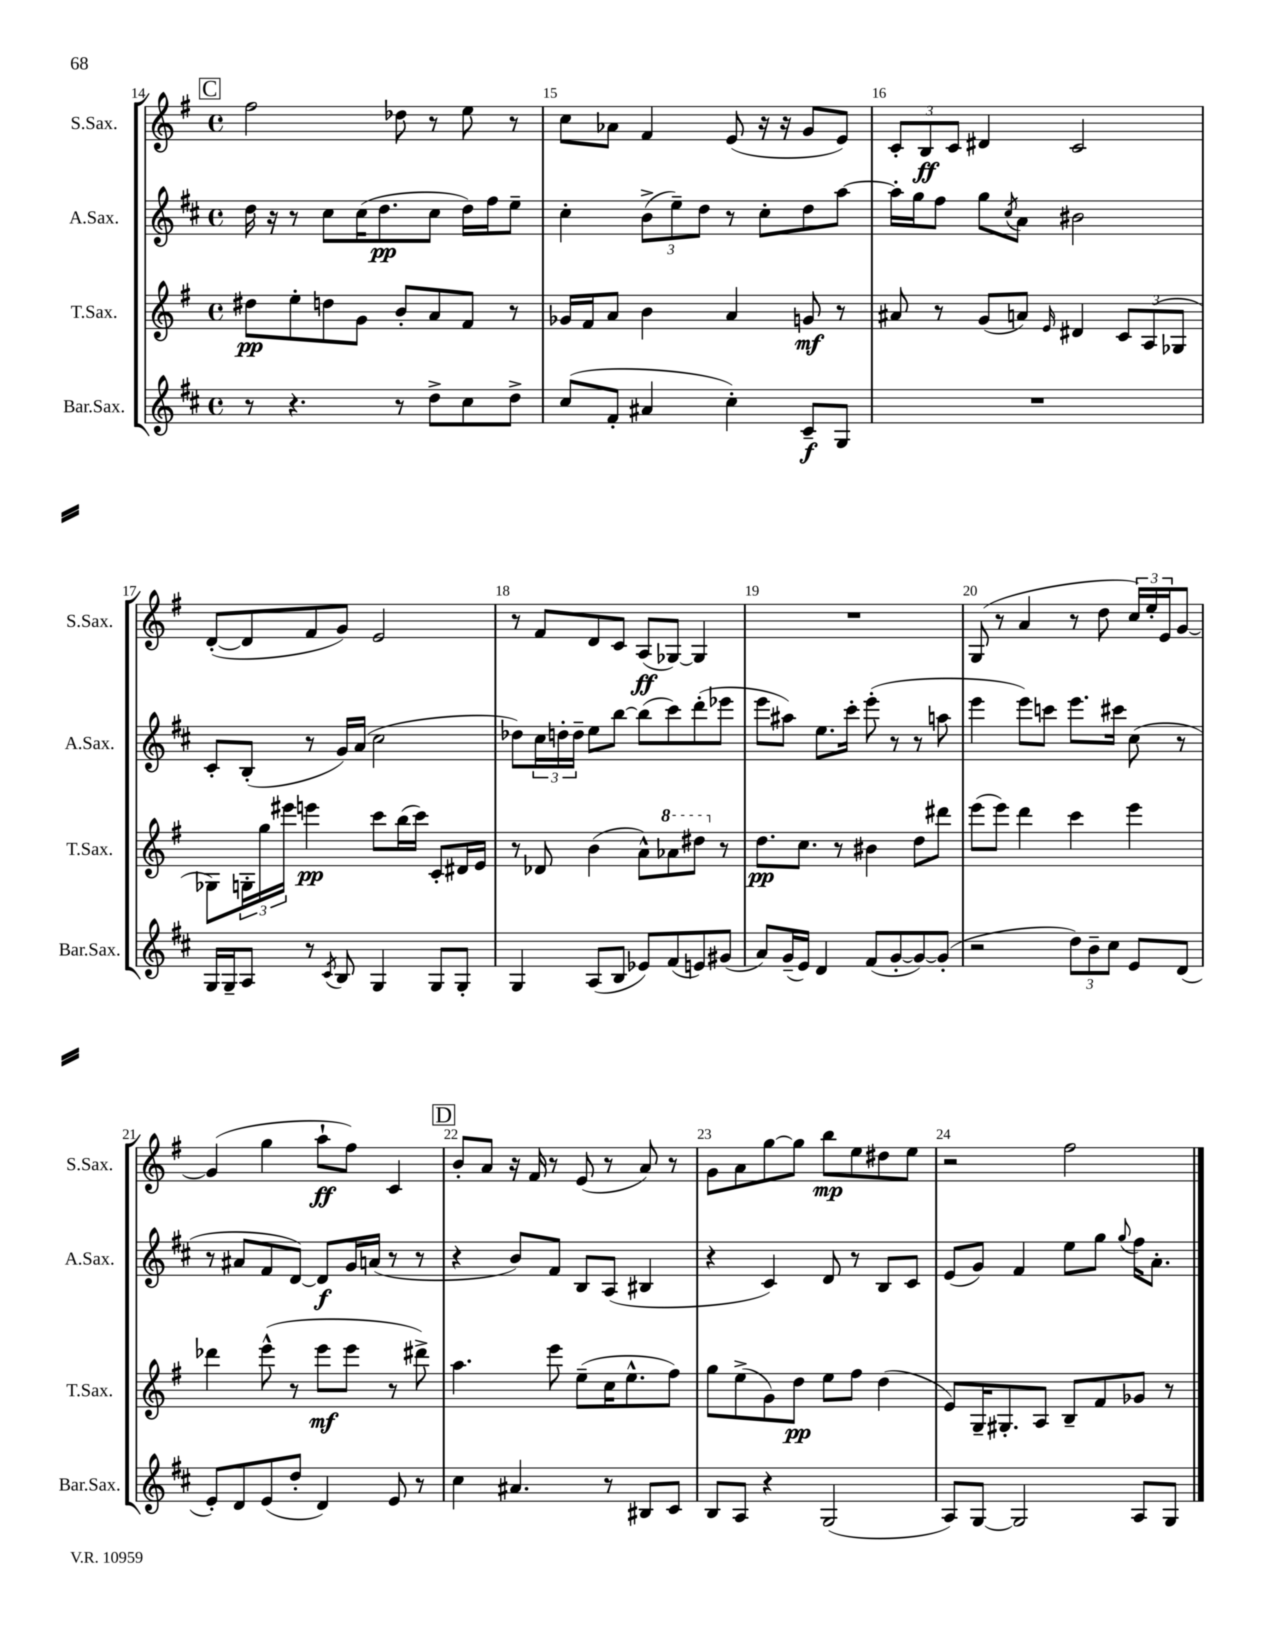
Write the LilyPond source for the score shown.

<<
\new StaffGroup <<
\new Staff = "s0" \with { instrumentName = "S.Sax." shortInstrumentName = "S.Sax." } {
    \clef treble \key g \major \defaultTimeSignature \time 4/4
    \mark \markup { \box "C" } fis''2 des''8 r8 e''8 r8 |
    c''8 aes'8 fis'4 e'8( r16 r16 g'8 e'8) |
    \tuplet 3/2 { c'8-. b8\ff c'8 } dis'4 c'2 |
    d'8~-.( d'8 fis'8 g'8) e'2 |
    r8 fis'8 d'8 c'8 a8\ff( ges8~) ges4 |
    R1 |
    g8( r8 a'4 r8 d''8 \tuplet 3/2 { c''16) e''16-. e'16 } g'8~ |
    g'4( g''4 a''8-!\ff fis''8) c'4 |
    \mark \markup { \box "D" } b'8-. a'8 r16 fis'16 r8 e'8( r8 a'8) r8 |
    g'8 a'8 g''8~ g''8 b''8\mp e''8 dis''8 e''8 |
    r2 fis''2 \bar "|." |
}
\new Staff = "s1" \with { instrumentName = "A.Sax." shortInstrumentName = "A.Sax." } {
    \clef treble \key d \major \defaultTimeSignature \time 4/4
    \mark \markup { \box "C" } d''16 r16 r8 cis''8 cis''16( d''8.\pp cis''8 d''16) fis''16 e''8-- |
    cis''4-. \tuplet 3/2 { b'8->( e''8--) d''8 } r8 cis''8-. d''8 a''8~ |
    a''16-. g''16 fis''8 g''8 \acciaccatura { cis''8 } a'8 bis'2 |
    cis'8-. b8-.( r8 g'16) a'16( cis''2 |
    des''8) \tuplet 3/2 { cis''16 d''16-. d''16-- } e''8 b''8~ b''8( cis'''8) d'''8-.( ees'''8 |
    e'''8 ais''8) e''8. cis'''16-. e'''8-.( r8 r8 a''8 |
    e'''4 e'''8) c'''8 e'''8. cis'''16 cis''8( r8 |
    r8 ais'8 fis'8 d'8~) d'8\f g'16 a'16( r8 r8 |
    \mark \markup { \box "D" } r4 b'8) fis'8 b8 a8( bis4 |
    r4 cis'4) d'8 r8 b8 cis'8 |
    e'8( g'8) fis'4 e''8 g''8 \appoggiatura { g''8 } fis''16 a'8.-. \bar "|." |
}
\new Staff = "s2" \with { instrumentName = "T.Sax." shortInstrumentName = "T.Sax." } {
    \clef treble \key g \major \defaultTimeSignature \time 4/4
    \mark \markup { \box "C" } dis''8\pp e''8-. d''8 g'8 b'8-. a'8 fis'8 r8 |
    ges'16 fis'16 a'8 b'4 a'4 g'8\mf r8 |
    ais'8 r8 g'8( a'8) \grace { e'16 } dis'4 \tuplet 3/2 { c'8 a8( ges8 } |
    ges8) \tuplet 3/2 { g16-. g''16 eis'''16 } e'''4\pp c'''8 b''16( c'''16) c'8-. dis'16 e'16 |
    r8 des'8 b'4( a'8-^) \ottava #1 aes''8 dis'''8 \ottava #0 r8 |
    d''8.\pp c''8. r8 bis'4 d''8 dis'''8 |
    e'''8( e'''8) d'''4 c'''4 e'''4 |
    des'''4 e'''8-^( r8 e'''8\mf e'''8 r8 dis'''8->) |
    \mark \markup { \box "D" } a''4. e'''8 e''8--( c''16 e''8.-^ fis''8) |
    g''8 e''8->( g'8) d''8\pp e''8 fis''8 d''4( |
    e'8) g16-- gis8.-. a8 b8-- fis'8 ges'8 r8 \bar "|." |
}
\new Staff = "s3" \with { instrumentName = "Bar.Sax." shortInstrumentName = "Bar.Sax." } {
    \clef treble \key d \major \defaultTimeSignature \time 4/4
    \mark \markup { \box "C" } r8 r4. r8 d''8-> cis''8 d''8-> |
    cis''8( fis'8-. ais'4 cis''4-.) cis'8--\f g8 |
    R1 |
    g16 g16-- a8 r8 \acciaccatura { cis'8 } b8 g4 g8 g8-. |
    g4 a8( b8 ees'8) fis'8( e'8) gis'8( |
    a'8) g'16--( e'16) d'4 fis'8( g'8~-. g'8~) g'8-.( |
    r2 \tuplet 3/2 { d''8) b'8-- cis''8 } e'8 d'8( |
    e'8-.) d'8 e'8( d''8-. d'4) e'8 r8 |
    \mark \markup { \box "D" } cis''4 ais'4. r8 bis8 cis'8 |
    b8 a8 r4 g2( |
    a8) g8~ g2 a8 g8 \bar "|." |
}
>>
>>
\layout { \context { \Score currentBarNumber = #14 \override BarNumber.break-visibility = ##(#f #t #t) barNumberVisibility = #all-bar-numbers-visible } }
